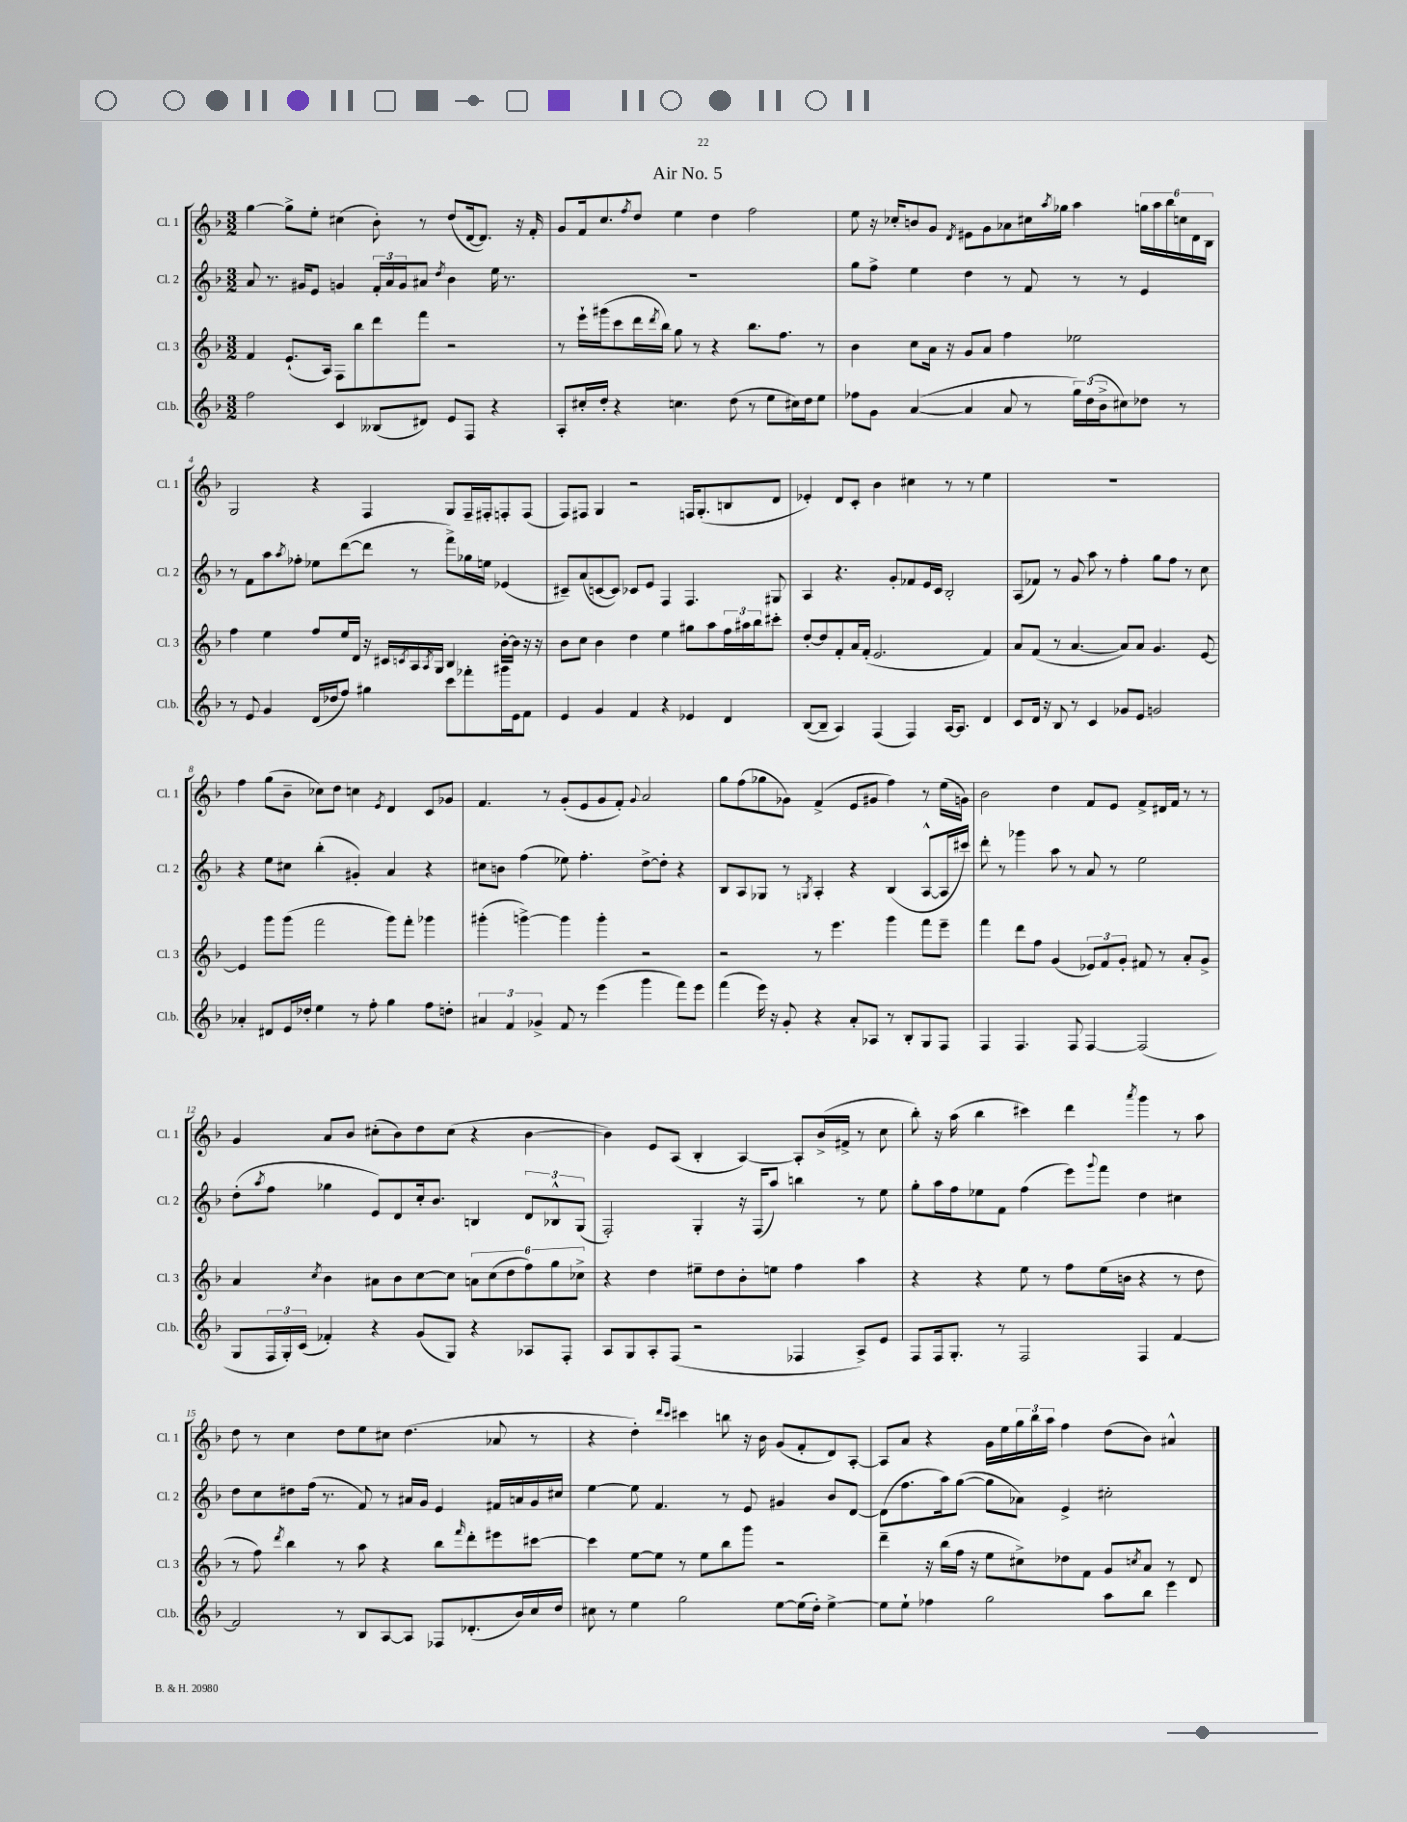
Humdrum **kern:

**kern	**kern	**kern	**kern
*staff4	*staff3	*staff2	*staff1
*clefG2	*clefG2	*clefG2	*clefG2
*k[b-]	*k[b-]	*k[b-]	*k[b-]
*M3/2	*M3/2	*M3/2	*M3/2
2ff	4f	8a	[4gg
.	.	8.r	.
.	(8.e`	.	8gg^]
.	.	16g#	.
.	.	8e	8ee'
.	16A)	.	.
4c	8F	4g	(4cc#
.	8bb-	.	.
(8B--	8ddd	24f'	8b-')
.	.	24a	.
.	.	24g	.
8d#)	8fff	8a#	8r
.	.	8qdd	.
8e	2r	4b-	(8dd
8F	.	.	[16d
.	.	.	8.d])
4r	.	16ee	.
.	.	8.r	.
.	.	.	16r
.	.	.	16f'
=	=	=	=
8A'	8r	1.r	8g
16cc#'	16eee`	.	16f
16dd'	(16ggg#	.	8.cc
4r	8ccc	.	.
.	.	.	8qff
.	16ddd	.	8dd
.	8qddd	.	.
.	16bb-)	.	.
4.cc	8gg	.	4ee
.	8r	.	.
.	4r	.	4dd
(8dd	.	.	.
8r	8.bb-	.	2ff
8ee	.	.	.
.	8.ff	.	.
16cc#)	.	.	.
16dd	.	.	.
8ee	8r	.	.
=	=	=	=
8ff-	4b-	8gg	8ee
8g	.	8ff^	16r
.	.	.	16cc-'
([4a	8cc	4ee	8b
.	16a	.	8g
.	16r	.	.
.	.	.	8qd
4a]	8g	4dd	8e#
.	8a	.	8g
8a	4ff	8r	8a-
8r	.	8f	16cc#
.	.	.	8qaa
.	.	.	16gg-
24gg)	2ee-	8r	4aa
(24dd	.	.	.
24b-^	.	.	.
8cc#)	.	8r	.
8dd-	.	4e	24gg
.	.	.	24aa
.	.	.	24bb-
8r	.	.	24cc
.	.	.	24d
.	.	.	24B-
=	=	=	=
8r	4ff	8r	2G
8e	.	8f	.
4g	4ee	8aa	.
.	.	8qaa	.
.	.	8ff-'	.
(16d	8ff	8ee-	4r
16dd-	.	.	.
8ff)	16ee	([8ddd	.
.	16d	.	.
4gg#	16r	8ddd]	4F
.	16c#	.	.
.	8qc	.	.
.	16A	8r	.
.	8qA	.	.
.	16G	.	.
8ccc	4B-	8fff^)	8G
8fff-'	.	16gg-	16F~
.	.	16ee	16F#'
16ggg#	[16b-'	(4e-	8F'
16e	16b-]	.	.
8f	16r	.	(8F
.	16r	.	.
=	=	=	=
4e	8b-	8c#~)	8F)
.	8cc	(8a	8F#
4g	4b-	[8c	4G
.	.	8c])	.
4f	4dd	8c-	2r
.	.	8e	.
4r	4ee	4F	.
4e-	8gg#	4.F	16F
.	.	.	(8.G'
.	8aa	.	.
4d	24ff	.	8B
.	24aa#	.	.
.	24bb-	.	.
.	8ccc#'	8G#	8d
=	=	=	=
([8B-	[8dd'	4A	4e-')
8B-~]	8dd]	.	.
4A)	8f'	4.r	8d
.	16a	.	8c'
.	(16f'	.	.
(4F	2.e	.	4b-
.	.	8g'	.
4F)	.	8f-	4cc#
.	.	16e	.
.	.	16c	.
[16A	.	2B-'	8r
8.A]	.	.	.
.	.	.	8r
4d	4f)	.	4ee
=	=	=	=
8c	8a	(8A	1.r
16d	(8f	8f-)	.
16r	.	.	.
8B-	8r	8r	.
8r	[4.a	8g	.
4c	.	8aa	.
.	.	8r	.
8g-	8a])	4ff'	.
8e	8a	.	.
2g	4.g	8gg	.
.	.	8ff	.
.	.	8r	.
.	[8e	8cc	.
=	=	=	=
4a-'	4e]	4r	4ff
8d#	8ggg	8ee	(8gg
16e	(8ggg	8cc#	8b-~
16dd-'	.	.	.
4ee	2fff	(4bb-'	8cc-)
.	.	.	8dd
8r	.	4g#')	4cc
8ff'	.	.	.
.	.	.	8qe
4gg	8ggg)	4a	4d
.	8fff'	.	.
8ff	4ggg-	4r	8c
8dd'	.	.	8g-
=	=	=	=
6a#	(4ggg#'	8cc#	4.f
.	.	8b	.
6f	.	.	.
.	[4ggg^)	(4ff	.
6g-^	.	.	.
.	.	.	8r
8f	4ggg]	8ee-)	(8g'
8r	.	4.ff'	8e
(4eee	4ggg'	.	8g
.	.	.	8f')
.	.	.	8qqg
4ggg	2r	[8dd^	2a
.	.	8dd']	.
8fff)	.	4r	.
8eee	.	.	.
=	=	=	=
(4fff	2r	8B-	8gg
.	.	8A	(8ff
16eee)	.	8G-	8gg-
16r	.	.	.
8g'	.	8r	8g-)
.	.	8qG	.
4r	8r	4A'	(4f^
.	4.eee	.	.
8a'	.	4r	8e
8A-	.	.	8g#
8r	4ggg	(4B-	4ff)
8B-'	.	.	.
8G	8fff	[8A^^	8r
8F	8eee~	16A]	(16ee
.	.	16ccc#)	16g)
=	=	=	=
4F	4fff	8ddd'	2b-
.	.	8r	.
4.F	8ddd	4ggg-	.
.	8ff	.	.
.	(4g	8aa	4dd
8F	.	8r	.
[4F	12e-)	8a	8f
.	12f	.	.
.	.	8r	8e
.	12g'	.	.
(2F]	8f#	2ee	8f^
.	8r	.	16d#
.	.	.	16f
.	8a'	.	8r
.	8g^	.	8r
=	=	=	=
8G	4a	(8dd'	4g
.	.	8qaa	.
24F	.	8ff	.
24G')	.	.	.
(24c	.	.	.
.	8qcc	.	.
4f-')	4b-	4gg-	8a
.	.	.	8b-
4r	8a#	8e)	(8cc#'
.	8b-	8d	8b-)
(8g	[8cc	16cc'	8dd
.	.	8.b-	.
8G)	8cc]	.	(8cc#
4r	12a	4B	4r
.	(12cc	.	.
.	12dd	.	.
8A-	12ff)	12d	[4b-
.	12gg	12B-^^	.
8F'	.	.	.
.	12cc-^	(12G	.
=	=	=	=
8A	4r	2F')	4b-])
8G	.	.	.
8A'	4dd	.	8e
(8F	.	.	(8A
2r	8ee#~	4G'	4B-'
.	8dd	.	.
.	8b-'	16r	[4A)
.	.	(16F	.
.	8ee	8aa)	.
4F-	4ff	4bb	8A']
.	.	.	(16b-^
.	.	.	16f#^
8A^)	4aa	8r	8r
8e	.	8ee	8cc
=	=	=	=
8F	4r	8gg'	8bb-')
16F	.	16aa	16r
8.G'	.	16ff	(16aa
.	4r	8ee-	4bb-
8r	.	8f	.
2F	8ee	(4ff	4ccc#)
.	8r	.	.
.	8ff	8eee)	4ddd
.	.	8qqggg	.
.	(16ee	8fff	.
.	16b	.	.
.	.	.	8qaaa
4F	4r	4dd	4ggg
[4f	8r	4cc#	8r
.	8dd	.	8aa
=	=	=	=
2f]	8r	8dd	8dd
.	8ff)	8cc	8r
.	8qddd	.	.
.	4bb-	8dd#	4cc
.	.	(16ff	.
.	.	8.r	.
8r	8r	.	8dd
8B-	8aa	8f)	8ee
[8A	4r	8r	8cc#
8A]	.	16a#	(4.dd
.	.	16g	.
8F-	8bb-	4e	.
.	16qqfff	.	.
(8.d-'	8ddd'	.	.
.	8eee#	16f#	8a-
16b-)	.	16a	.
16cc	[8ccc#	16g	8r
16dd	.	16cc#	.
=	=	=	=
8cc#	4ccc#]	[4ee	4r
8r	.	.	.
4ee	[8ee	8ee]	4dd')
.	8ee]	4.f	.
.	.	.	16qqddd
.	.	.	16qqccc
2gg	8r	.	4ccc#
.	8ee	.	.
.	8bb-	8r	8bb
.	8ggg	8e	16r
.	.	.	16b-
[8ee	2r	4g#	(8g
(16ee]	.	.	8f'
16dd')	.	.	.
[4ee^	.	8b-	8d)
.	.	[8d	[8A'
=	=	=	=
8ee]	4ddd~	(8d]	8A]
8ee`	.	8.ff	8a
4ff-	16r	.	4r
.	(16bb-	16aa)	.
.	16ff	([8gg	.
.	16r	.	.
2gg	8ee	8gg]	16g
.	.	.	16ee
.	8cc#^)	8a-)	24gg
.	.	.	24bb-
.	.	.	24aa
.	8dd-	4e^	4ff
.	8f	.	.
8aa	8g	2cc#'	(8dd
.	8qcc	.	.
8bb-	8a	.	8b-)
4eee	8r	.	4a#^^
.	8d	.	.
==	==	==	==
*-	*-	*-	*-
